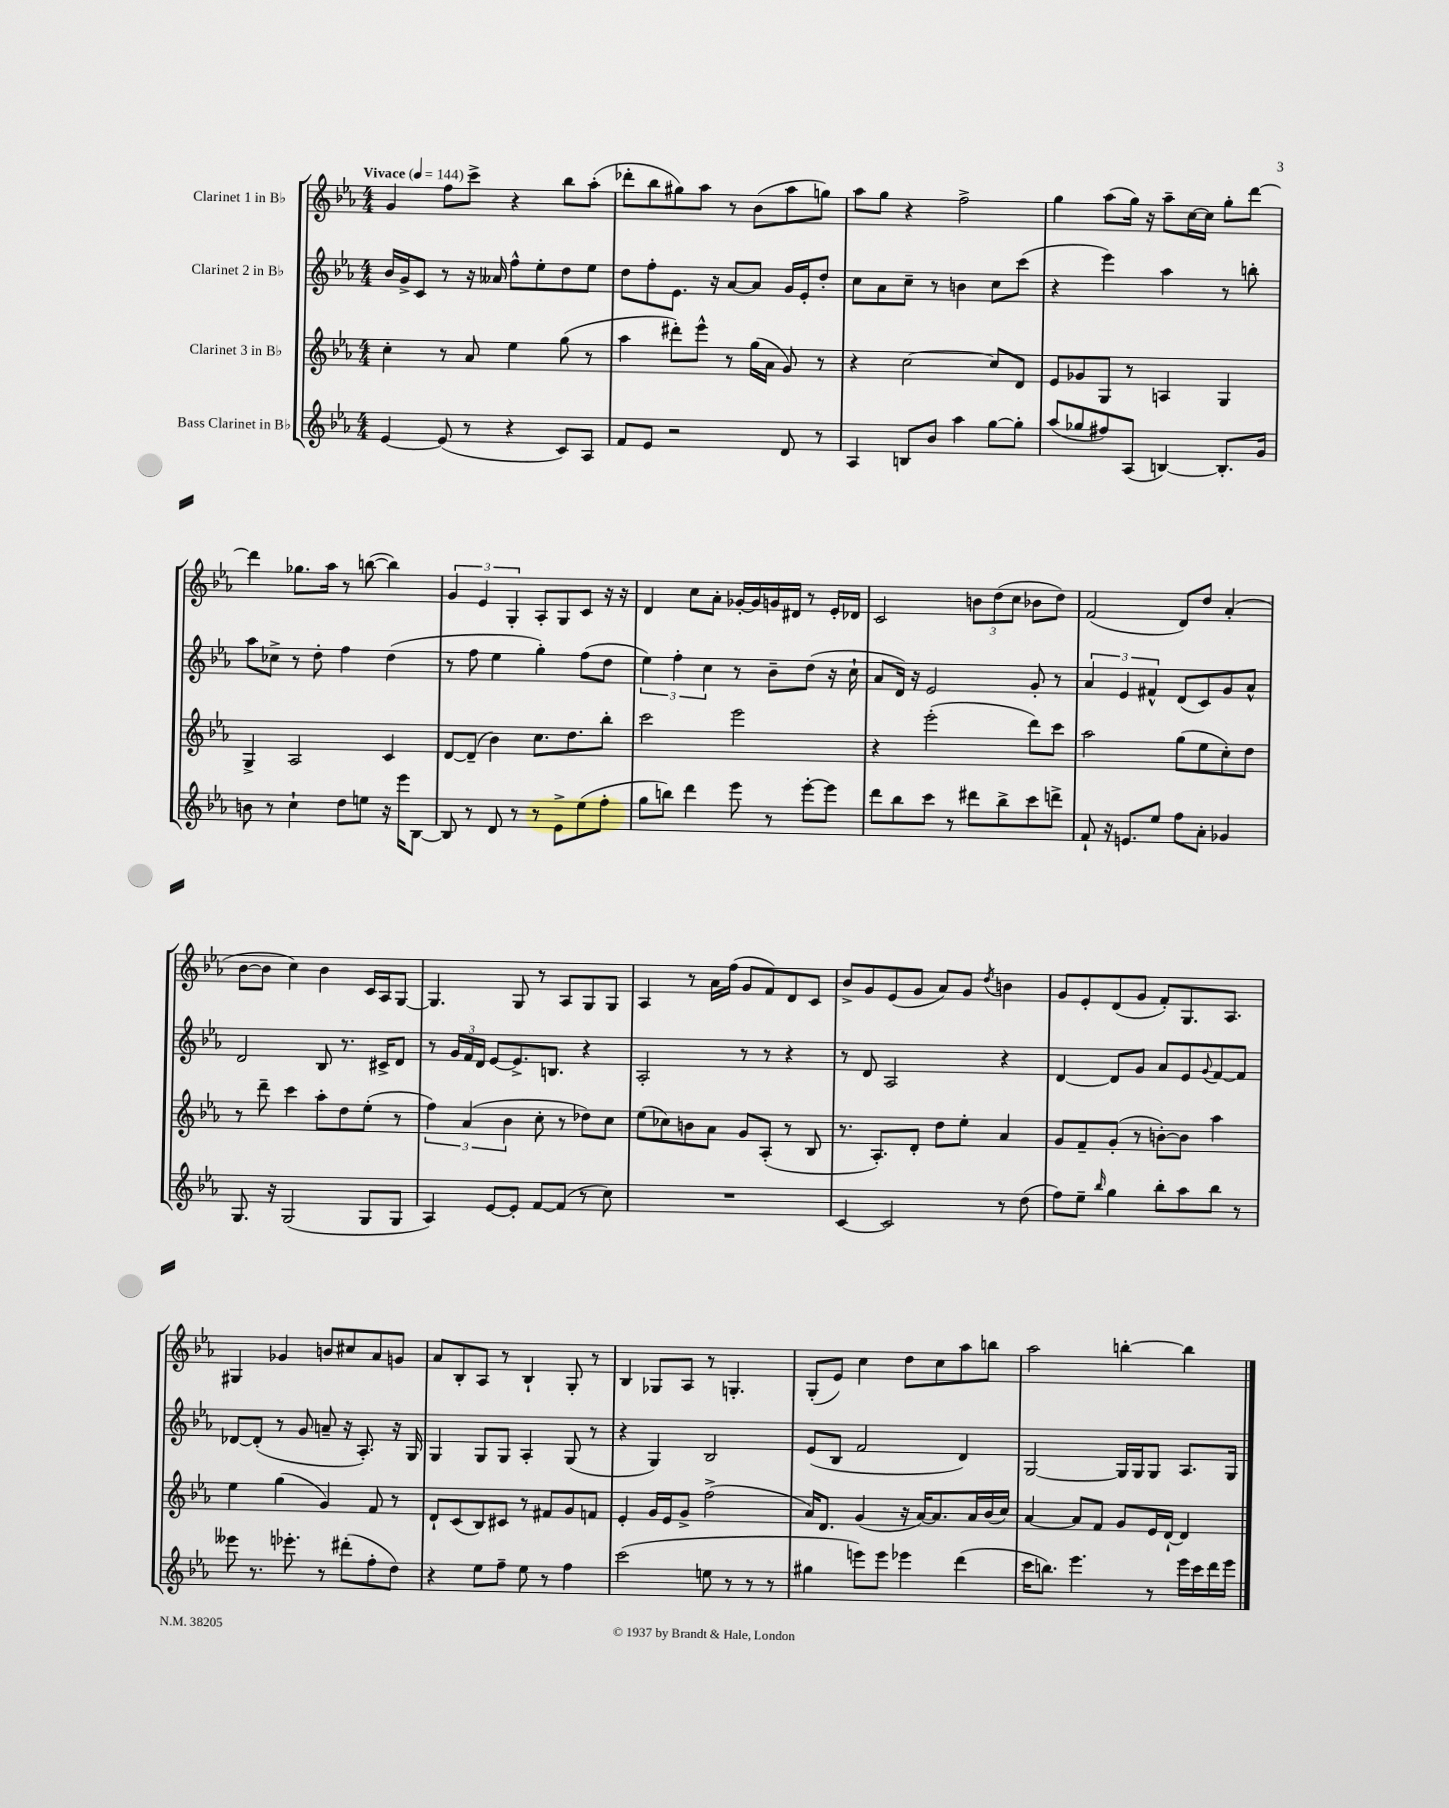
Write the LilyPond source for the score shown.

<<
\new StaffGroup <<
\new Staff = "s0" \with { instrumentName = "Clarinet 1 in Bb" } {
    \clef treble \key ees \major \numericTimeSignature \time 4/4 \tempo "Vivace" 4 = 144
    g'4 f''8 c'''8-> r4 bes''8 aes''8-.( |
    des'''8-. bes''8 gis''8) aes''8 r8 bes'8( aes''8 g''8) |
    aes''8 g''8 r4 f''2-> |
    g''4 aes''8( g''16) r16 aes''8-- c''16~ c''16 g''8-. d'''8~ |
    d'''4 ges''8. aes''16 r8 b''8~( b''4) |
    \tuplet 3/2 { g'4 ees'4 g4-. } aes8-. g8 c'8 r16 r16 |
    d'4 c''8 aes'8-. ges'16~-. ges'16 g'16 dis'16 r8 ees'16-. des'16 |
    c'2 \tuplet 3/2 { b'8 d''8( c''8 } bes'8 d''8) |
    f'2( d'8) d''8 aes'4-.( |
    bes'8~ bes'8 c''4) bes'4 c'16 aes16 g8~ |
    g4. g8 r8 aes8 g8 g8 |
    aes4 r8 aes'16 f''16( g'8 f'8) d'8 c'8 |
    bes'8-> g'8 ees'8( g'8 aes'8) g'8 \acciaccatura { d''8 } b'4 |
    g'8 ees'8-. d'8( g'8 f'8-.) g8. aes8. |
    gis4 ges'4 b'8 cis''8 aes'8 g'8 |
    aes'8 bes8-. aes8 r8 bes4-! g8-. r8 |
    bes4 ges8 aes8 r8 g4.-. |
    g8-.( ees'8) c''4 d''8 c''8 aes''8 b''8 |
    aes''2 b''4~-. b''4 \bar "|." |
}
\new Staff = "s1" \with { instrumentName = "Clarinet 2 in Bb" } {
    \clef treble \key ees \major \numericTimeSignature \time 4/4
    bes'16 g'16-> c'8 r8 r16 aeses'16 f''8-^ ees''8-. d''8 ees''8 |
    d''8 f''8-. ees'8. r16 aes'8~ aes'8 g'16 ees'16-. d''8-. |
    c''8 aes'8 c''8-- r8 b'4 c''8 c'''8( |
    r4 ees'''4) aes''4 r8 b''8-. |
    aes''8 ces''8-> r8 d''8-. f''4 d''4( |
    r8 f''8 ees''4 g''4-.) f''8( d''8 |
    \tuplet 3/2 { ees''4) f''4-. c''4 } r8 bes'8-- d''8( r16 c''16-! |
    aes'8 d'16) r16 ees'2 g'8-. r8 |
    \tuplet 3/2 { aes'4 ees'4 fis'4-^ } d'8( c'8) g'8 aes'8-^ |
    d'2 bes8 r8. cis'16-> d'8 |
    r8 \tuplet 3/2 { g'16 f'16 d'16 } ees'8~ ees'8.-> b8. r4 |
    aes2-. r8 r8 r4 |
    r8 d'8 aes2 r4 |
    d'4~ d'8 g'8 aes'8 ees'8 \appoggiatura { g'8 } f'8~ f'8 |
    des'8~ des'8-.( r8 g'8 a'8-- r16 aes8.-.) r16 g16 |
    g4 g8 g8 aes4-. g8( r8 |
    r4 g4) bes2 |
    ees'8( bes8 f'2 d'4) |
    g2~ g16 g16 g8 aes8. g16 \bar "|." |
}
\new Staff = "s2" \with { instrumentName = "Clarinet 3 in Bb" } {
    \clef treble \key ees \major \numericTimeSignature \time 4/4
    c''4-. r8 aes'8 ees''4 g''8( r8 |
    aes''4 dis'''8-.) ees'''8-^ r8 g''16( aes'16 g'8) r8 |
    r4 c''2~ c''8 d'8 |
    ees'8 ges'8 g8 r8 a4 g4 |
    g4-> aes2 c'4 |
    d'8~ d'8--( bes'4) c''8. d''8. bes''8-. |
    c'''2 ees'''2 |
    r4 ees'''2-.( d'''8) c'''8 |
    aes''2 g''8( ees''8 c''8-.) d''8 |
    r8 d'''8-- c'''4 aes''8-. d''8 ees''8-.( r8 |
    \tuplet 3/2 { f''4) aes'4( bes'4 } c''8-. r8 des''8) c''8 |
    ees''8( ces''8) b'8 aes'8 g'8 aes8-.( r8 bes8 |
    r8. aes8.-.) d'8-. d''8 ees''8-. aes'4 |
    g'8 f'8-- g'8-.( r8 b'8~-.) b'8 aes''4 |
    ees''4 g''4( g'4) f'8 r8 |
    d'8-! c'8( bes8) cis'8 r8 fis'8 g'8 f'8 |
    ees'4-. g'16 ees'16 g'8-> f''2->( |
    aes'16) d'8. g'4( r16 aes'16~) aes'8. aes'16 bes'16( c''16) |
    aes'4~ aes'8 f'8 g'8 ees'16 d'16~-! d'4 \bar "|." |
}
\new Staff = "s3" \with { instrumentName = "Bass Clarinet in Bb" } {
    \clef treble \key ees \major \numericTimeSignature \time 4/4
    ees'4~ ees'8( r8 r4 c'8) aes8 |
    f'8 ees'8 r2 d'8 r8 |
    aes4 b8 bes'8 aes''4 g''8~ g''8-. |
    aes''8( ges''8 fis''8) aes8( b4~) b8.-. g'16 |
    b'8 r8 c''4-! d''8 e''8 r16 ees'''16 bes8~ |
    bes8 r8 d'8 r8 r8 ees'8-> ees''8( f''8-. |
    g''8 b''8) d'''4 ees'''8 r8 ees'''8~-. ees'''8 |
    d'''8 bes''8 c'''8 r8 dis'''8 bes''8-> c'''8 d'''8-> |
    f'8-! r16 e'8. ees''8 f''8 aes'8-. ges'4 |
    g8. r16 g2( g8 g8 |
    aes4) ees'8~ ees'8-. f'8~ f'8( r8 c''8) |
    R1 |
    c'4~ c'2 r8 d''8( |
    f''8) ees''8-- \grace { bes''16 } g''4 bes''8-. aes''8 bes''8 r8 |
    eeses'''8 r8. ees'''8.-. r8 dis'''8-.( f''8-. d''8) |
    r4 ees''8 f''8-- ees''8 r8 f''4 |
    c'''2( e''8 r8 r8 r8 |
    gis''4 e'''8) e'''8 ees'''4 d'''4( |
    c'''16 b''8.) ees'''4. r8 ees'''16 c'''16 d'''16 ees'''16 \bar "|." |
}
>>
>>
\layout { \context { \Score \remove "Bar_number_engraver" } }
